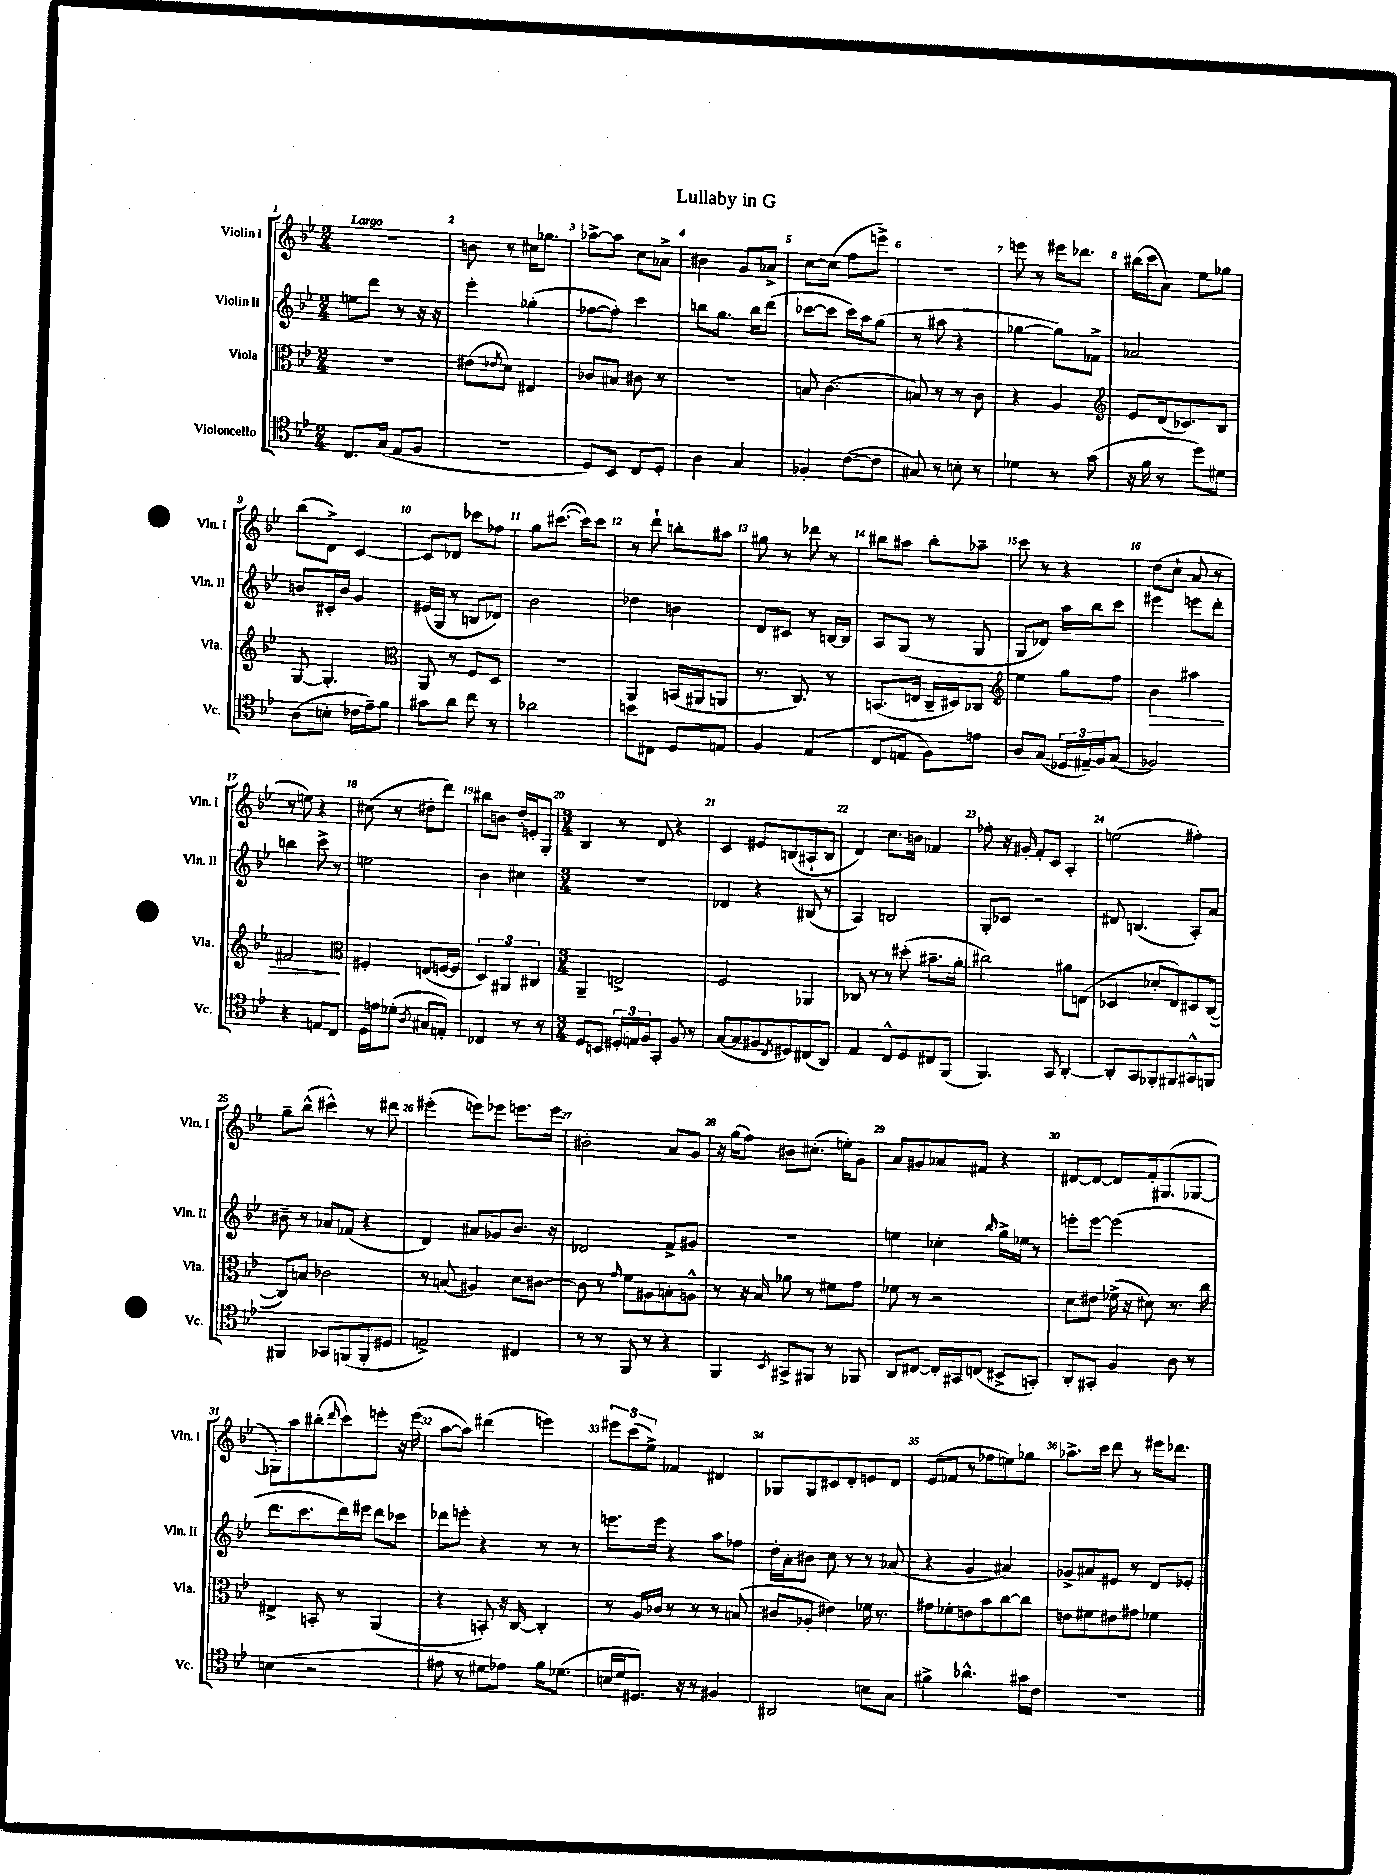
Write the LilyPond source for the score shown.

\header { title = "Lullaby in G" }
<<
\new StaffGroup <<
\new Staff = "s0" \with { instrumentName = "Violin I" shortInstrumentName = "Vln. I" } {
    \clef treble \key bes \major \numericTimeSignature \time 2/4 \tempo "Largo"
    R2 |
    b'8 r8 cis''16 ges''8. |
    aes''8~-> aes''8 c''8 aes'8-> |
    bis'4 g'8 aes'8-> |
    c''8~ c''8( f''8 e'''8->) |
    R2 |
    e'''8 r8 eis'''16 des'''8. |
    bis''16( c'''16 a'8) ees''8 ges''8 |
    bes''8( d'8->) c'4~ |
    c'8 des'8 ces'''8 fes''8 |
    g''8 cis'''8.~( cis'''16) cis'''8 |
    r8 d'''8-! b''8-. ais''8 |
    gis''8 r8 des'''8 r8 |
    bis''8 ais''8 bis''8-. aes''8-- |
    c'''8 r8 r4 |
    d''8( c''8-! a'8 r8 |
    r8 e''8) r4 |
    cis''8( r8 dis''8-. d'''8) |
    bis''8 b'8 d''16-. e'16-. g8-. |
    \numericTimeSignature \time 3/4 bes4 r8 d'8 r4 |
    c'4 eis'8 b8( ais8-! b8 |
    d'4) c''8. b'16 fes'4 |
    fes''8-. r16 gis'16-. f'8-. c'8 a4-. |
    e''2( fis''4-.) |
    g''8-- bes''8-^( cis'''4-^) r8 dis'''8 |
    eis'''4-.( e'''8) ees'''8 e'''8. e'''16 |
    bis'2-. a'8 g'8 |
    r16 g''16( f''8) bis'8 cis''8.-.( e''16-.) g'8 |
    a'8 gis'8 aes'8 fis'8 r4 |
    dis'8~ dis'8~ dis'8 f'16-. gis8.( ges8~ |
    ges8-.) a''8 bis''8-.( \grace { d'''16 } c'''8) e'''8-. r16 e'''16( |
    a''8~ a''8) dis'''4( e'''4) |
    \tuplet 3/2 { eis'''8 c'''8( ees''8->) } fes'4 dis'4 |
    ges8 ges8 cis'8 d'8-. e'8 d'8 |
    ees'8( fes'8 r8 fes''8 e''8) ges''8 |
    aes''8.-> c'''16 d'''8 r8 eis'''16 des'''8. \bar "|." |
}
\new Staff = "s1" \with { instrumentName = "Violin II" shortInstrumentName = "Vln. II" } {
    \clef treble \key bes \major \numericTimeSignature \time 2/4
    e''8 d'''8 r8 r16 r16 |
    ees'''4-. ges''4-.( |
    fes''8~ fes''8-.) c'''4 |
    b''8 g''8. b''16 d'''8( |
    ces'''8~ ces'''8 ces'''16) a''16 g''8( |
    r8 ais''8 r4 |
    ges''4~ ges''8) fes'8-> |
    aes'2 |
    b'8 cis'16-. b'16 g'4 |
    eis'16( g16 r8 b8 des'8) |
    bes'2 |
    des''4 b'4 |
    d'8 cis'8 r8 b16~ b16 |
    a8 g8( r8 g8 |
    g8 des'8) a''16 bes''16 c'''8 |
    eis'''4 e'''8 d'''8-. |
    b''4 c'''8-> r8 |
    e''2 |
    bes'4 cis''4 |
    \numericTimeSignature \time 3/4 R2. |
    des'4 r4 bis8( r8 |
    a4) b2 |
    g8-. ces'8 r2 |
    dis'8 b4.( a8-.) a'8 |
    bis'8-- r8 aes'8 fes'8( r4 |
    d'4) ais'8 ges'8 bes'8. r16 |
    des'2 f'8-> gis'8 |
    R2. |
    e''4 ces''4-. \grace { bes''16 } g''16-> ees''16 r8 |
    e'''8-. e'''8~ e'''2( |
    d'''8. c'''8. d'''16) eis'''16 d'''8 ces'''8 |
    des'''8 e'''8-. r4 r8 r8 |
    e'''8. e'''16 r4 a''8 fes''8 |
    d''16-. a'16-. bis'8 c''8 r8 r8 aes'8( |
    r4 g'4 ais'4) |
    ges'8-> ais'8 eis'8 r8 d'8 ees'8-. \bar "|." |
}
\new Staff = "s2" \with { instrumentName = "Viola" shortInstrumentName = "Vla." } {
    \clef alto \key bes \major \numericTimeSignature \time 2/4
    r2 |
    eis'8( \acciaccatura { ees'8 } d'8) eis4 |
    ces'8 bis8 cis'8 r8 |
    R2 |
    b8 c'4.( |
    b8) r8 r8 c'8 |
    r4 a4 |
    \clef treble ees'8 d'16( ces'8.) bes8 |
    g8~ g4.-. |
    \clef alto a,8 r8 f8 d8 |
    R2 |
    a,4 b,16( ais,16 a,8 |
    r8. c8.) r8 |
    b,8.( e16 c16-- dis16) ces8 |
    \clef treble ees''4 g''8 f''8 |
    bes'4\> ais''4 |
    fis'2\! |
    \clef alto fis4-. e8( f16~ f16 |
    \tuplet 3/2 { d4) ais,4 cis4 } |
    \numericTimeSignature \time 3/4 a,4-- e2-> |
    f2 aes,4 |
    ces8 r8 r8 dis''8-.( bis'8.-- a'16-. |
    cis''2) ais'8 e8( |
    des4 des'8-. ees8) dis8 c8~( |
    c8) b8 ces'2 |
    r8 b8( ais4) d'8 cis'8~ |
    cis'8 r8 \grace { g'16 } f'8 ais8 b8-. a8-^ |
    r8 r16 bes16 aes'8 r8 fis'8 g'8 |
    fes'8 r8 r2 |
    d'8 eis'8 fes'16->( r16 dis'8) r8. c''16 |
    eis4-> b,8-. r8 a,4( |
    r4 b,8-.) r16 c16~ c4-. |
    r8 a16 ces'16 r8 r8 r8 b8( |
    cis'8 aes8-. eis'4) fes'16 r8. |
    gis'8 fes'8-. e'8 bes'8 c''8~ c''8 |
    e'8 fis'8 eis'8 gis'8 fes'4 \bar "|." |
}
\new Staff = "s3" \with { instrumentName = "Violoncello" shortInstrumentName = "Vc." } {
    \clef tenor \key bes \major \numericTimeSignature \time 2/4
    c8. g16( ees8 f8 |
    R2 |
    d8) bes,8 c8 d8-. |
    a4 g4 |
    fes4-. c'8~( c'8 |
    gis8) r8 b8-. r8 |
    des'4 r8 g'8( |
    r16 f'16 r8 d''8) dis'8 |
    a8( b8-. ces'16 ees'16--) f'8 |
    gis'8 a'8 c''8 r8 |
    aes'2 |
    b'8 cis8 d8 e8 |
    f4 ees4( |
    c8 e8 f8) e'8 |
    a8 g8( \tuplet 3/2 { des16 eis16--) f16 } g8( |
    fes2) |
    r4 e8 c8 |
    d16 e'16 des'8-.( \acciaccatura { a8 } gis8 e8-.) |
    ces4 r8 r8 |
    \numericTimeSignature \time 3/4 d8 b,8 \tuplet 3/2 { dis16-. e16 f16 } g,8-. f8 r8 |
    g8~( g8 fis8 \acciaccatura { c8 } dis8) cis8( a,8) |
    ees4 c8-^ d8 cis8 f,8( |
    f,4.) g,8 a,4~-. |
    a,8-. g,8 fes,8-. fis,8 gis,8-^ f,8 |
    fis,4 ges,8 f,8( f,8-. dis8 |
    e2->) cis4 |
    r8 r8 f,8 r8 r4 |
    f,4 \acciaccatura { bes,8 } gis,8-> fis,8 r8 fes,8 |
    a,8 cis8~ cis16-. gis,16 c8( bis,8-> g,8-.) |
    a,8-. gis,8-. f4 a8 r8 |
    b4( r2 |
    eis'8 r8 dis'8 ees'8) f'16 des'8.( |
    b16 d'16 dis8.) r16 r8 fis4 |
    ais,2 b8 g8 |
    fis'4-> aes'4.-^ gis'16 c'16 |
    R2. \bar "|." |
}
>>
>>
\layout { \context { \Score \override BarNumber.break-visibility = ##(#f #t #t) barNumberVisibility = #all-bar-numbers-visible } }
